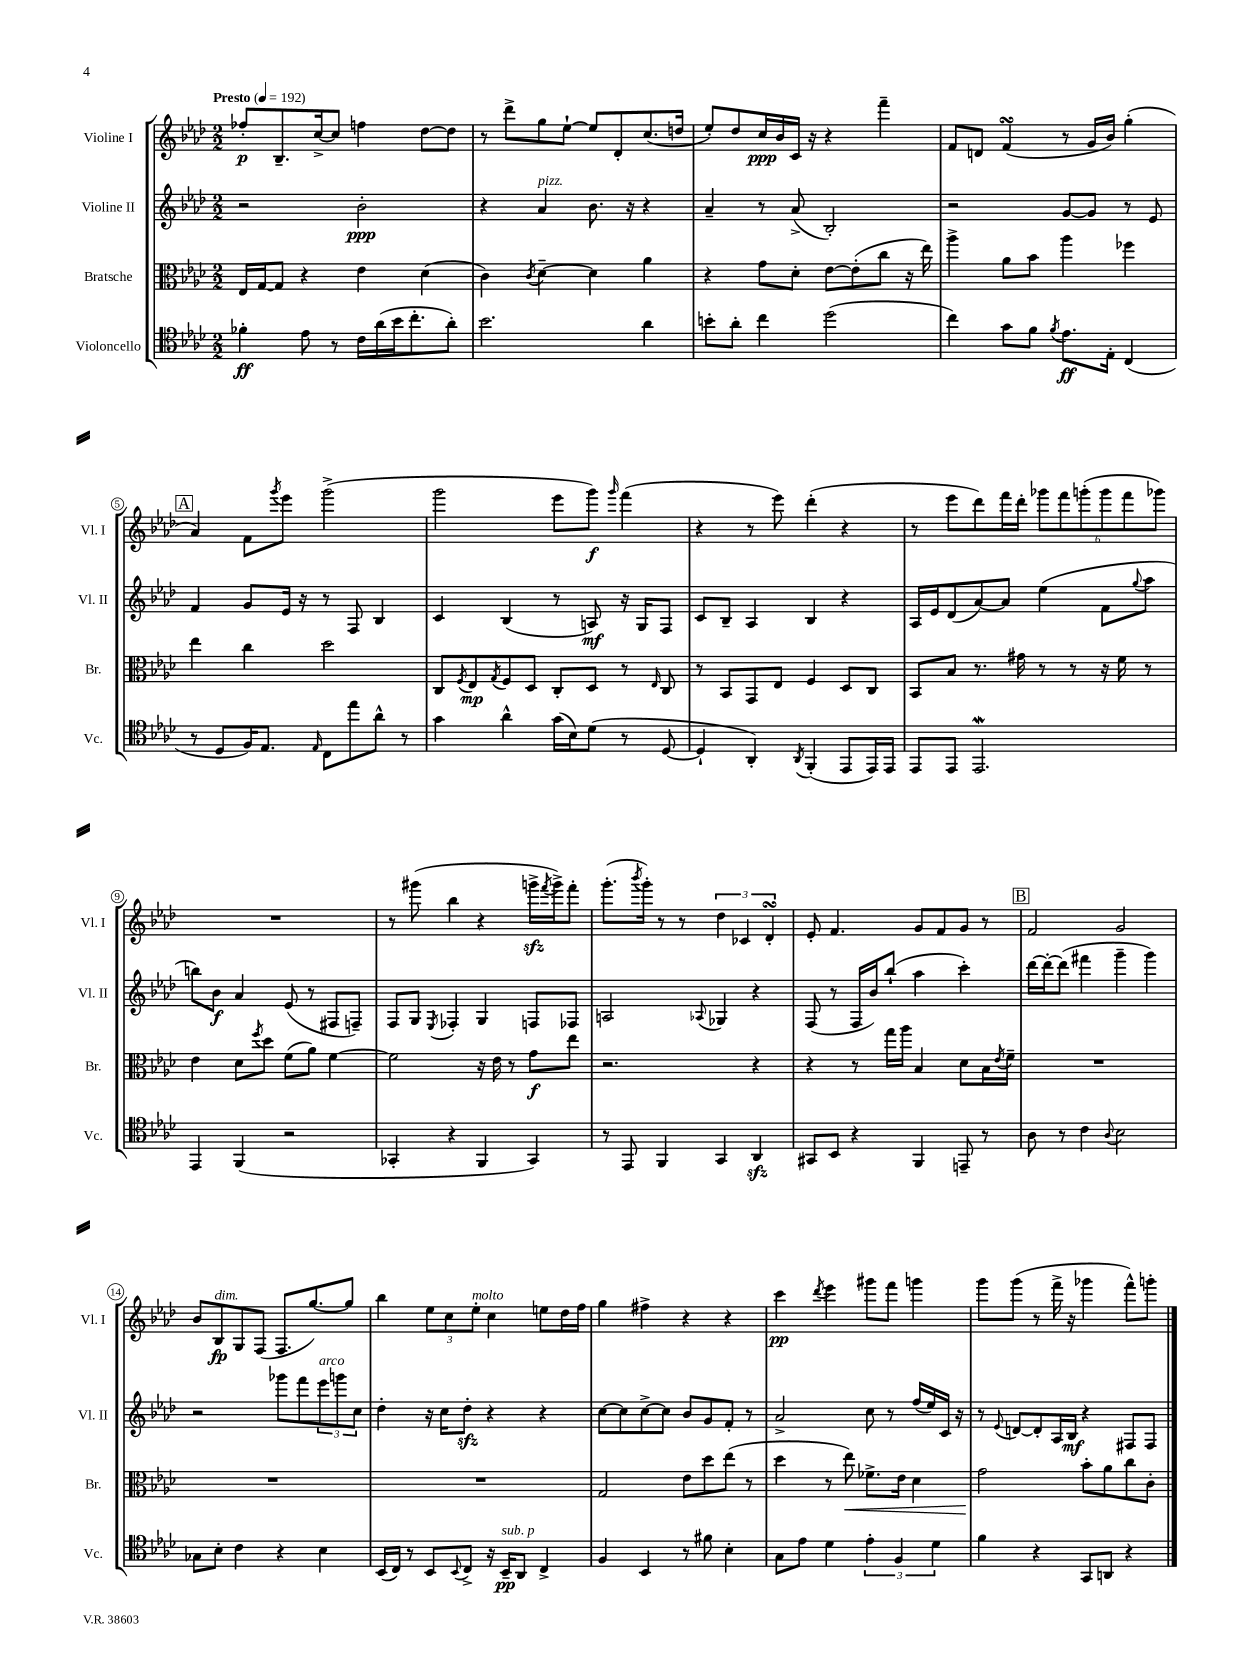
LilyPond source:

<<
\new StaffGroup <<
\new Staff = "s0" \with { instrumentName = "Violine I" shortInstrumentName = "Vl. I" } {
    \clef treble \key aes \major \numericTimeSignature \time 2/2 \tempo "Presto" 4 = 192
    fes''8-.\p bes8.-- c''16~-> c''8 f''4 des''8~ des''8 |
    r8 des'''8-> g''8 ees''8~-! ees''8 des'8-. c''8.( d''16 |
    ees''8-.) des''8 c''16\ppp bes'16 c'16 r16 r4 f'''4-- |
    f'8 d'8 f'4\turn( r8 g'16 bes'16) g''4-.( |
    \mark \markup { \box "A" } aes'4) f'8 \acciaccatura { g'''8 } ees'''8 g'''2->( |
    g'''2 ees'''8 g'''8\f) \grace { g'''16 } f'''4( |
    r4 r8 ees'''8) des'''4-.( r4 |
    r8 ees'''8 des'''8) f'''16 des'''16-. \tuplet 6/4 { ges'''8 f'''8 g'''8-.( g'''8 f'''8 ges'''8) } |
    R1 |
    r8 gis'''8( bes''4 r4 g'''16->\sfz \acciaccatura { f'''8 } g'''16->) f'''8-. |
    g'''8.-.( \acciaccatura { bes'''8 } g'''16-.) r8 r8 \tuplet 3/2 { des''4 ces'4 des'4-.\turn } |
    ees'8-. f'4. g'8 f'8 g'8 r8 |
    \mark \markup { \box "B" } f'2 g'2 |
    bes'8 bes8\fp^\markup { \italic "dim." } g8 f8( f8. g''8.~) g''8 |
    bes''4 \tuplet 3/2 { ees''8 c''8 ees''8-.^\markup { \italic "molto" } } c''4 e''8 des''16 f''16 |
    g''4 fis''4-> r4 r4 |
    c'''4\pp \acciaccatura { des'''8 } ees'''4 gis'''8 f'''8 g'''4 |
    g'''8 g'''8( r8 f'''16-> r16 ges'''4 f'''8-^) g'''8-. \bar "|." |
}
\new Staff = "s1" \with { instrumentName = "Violine II" shortInstrumentName = "Vl. II" } {
    \clef treble \key aes \major \numericTimeSignature \time 2/2
    r2 bes'2-.\ppp |
    r4 aes'4^\markup { \italic "pizz." } bes'8. r16 r4 |
    aes'4-- r8 aes'8->( bes2-.) |
    r2 g'8~ g'8 r8 ees'8 |
    \mark \markup { \box "A" } f'4 g'8 ees'16 r16 r8 f8 bes4 |
    c'4 bes4( r8 a8\mf) r16 g16 f8 |
    c'8 bes8-- aes4 bes4 r4 |
    aes16 ees'16 des'8( aes'8~) aes'8 ees''4( f'8 \appoggiatura { g''8 } aes''8 |
    b''8) bes'8\f aes'4 ees'8( r8 fis8 f8--) |
    f8 g8 \acciaccatura { ees8 } fes4-. g4 f8 fes8 |
    a2 \appoggiatura { aes8 } ges4 r4 |
    f8( r8 f16 bes'16) bes''8-!( aes''4 c'''4-.) |
    \mark \markup { \box "B" } des'''16~ des'''16~-. des'''8( fis'''4 g'''4-- g'''4) |
    r2 ges'''8 f'''8 \tuplet 3/2 { ees'''8^\markup { \italic "arco" } g'''8 c''8 } |
    des''4-. r16 c''16 des''8-.\sfz r4 r4 |
    c''8~ c''8 c''8~-> c''8 bes'8 g'8 f'8-. r8 |
    aes'2-> c''8 r8 f''16( ees''16) c'16 r16 |
    r8 \appoggiatura { ees'8 } d'8~ d'8-. aes16 bes16\mf r4 fis8 fis8 \bar "|." |
}
\new Staff = "s2" \with { instrumentName = "Bratsche" shortInstrumentName = "Br." } {
    \clef alto \key aes \major \numericTimeSignature \time 2/2
    ees16 g16~ g8 r4 ees'4 des'4( |
    c'4) \acciaccatura { c'8 } des'4~-- des'4 aes'4 |
    r4 g'8 des'8-. ees'8~ ees'8-.( c''8 r16 ees''16) |
    aes''4-> aes'8 bes'8 aes''4 fes''4 |
    \mark \markup { \box "A" } ees''4 c''4 des''2 |
    c8 \acciaccatura { f8 } ees8\mp \acciaccatura { g8 } f8 des8 c8-. des8 r8 \grace { ees16 } c8 |
    r8 bes,8 g,8 ees8 f4 des8 c8 |
    bes,8 bes8 r8. gis'16 r8 r8 r16 f'16 r8 |
    ees'4 des'8 \acciaccatura { f''8 } des''8 f'8( aes'8) f'4~ |
    f'2 r16 ees'16 r8 g'8\f ees''8 |
    r2. r4 |
    r4 r8 g''16 aes''16 bes4 des'8 bes16 \acciaccatura { ees'8 } f'16-- |
    \mark \markup { \box "B" } R1 |
    R1 |
    R1 |
    g2 ees'8 des''8 ees''8( r8 |
    des''4 r8 ees''8\<) fes'8.-> ees'16 des'4 |
    g'2\! bes'8-. aes'8 c''8 c'8-. \bar "|." |
}
\new Staff = "s3" \with { instrumentName = "Violoncello" shortInstrumentName = "Vc." } {
    \clef tenor \key aes \major \numericTimeSignature \time 2/2
    fes'4-.\ff ees'8 r8 c'16 aes'16( bes'16 c''8.-. aes'8-.) |
    bes'2. aes'4 |
    b'8-. aes'8-. c''4 des''2( |
    c''4) g'8 f'8 \acciaccatura { f'8 } ees'8.\ff ees16-. c4( |
    \mark \markup { \box "A" } r8 des8 f16) ees8. \grace { ees16 } c8 ees''8 aes'8-^ r8 |
    g'4 aes'4-^ g'16( bes16) des'8( r8 des8~ |
    des4-! aes,4-.) \acciaccatura { aes,8 } f,4-.( ees,8 ees,16) ees,16 |
    ees,8 ees,8 ees,2.\mordent |
    ees,4 f,4( r2 |
    ges,4-. r4 f,4 ges,4) |
    r8 ees,8 f,4 g,4 aes,4\sfz |
    gis,8 bes,8 r4 f,4 e,8-- r8 |
    \mark \markup { \box "B" } aes8 r8 c'4 \appoggiatura { aes8 } bes2 |
    ges8 bes8-. c'4 r4 bes4 |
    bes,16( c16) r8 bes,8 \appoggiatura { bes,8 } c8-> r16 bes,16--\pp^\markup { \italic "sub. p" } aes,8 c4-> |
    f4 bes,4 r8 fis'8 bes4-. |
    g8 ees'8 des'4 \tuplet 3/2 { ees'4-. f4 des'4 } |
    f'4 r4 g,8 a,8 r4 \bar "|." |
}
>>
>>
\layout { \context { \Score \override BarNumber.stencil = #(make-stencil-circler 0.1 0.3 ly:text-interface::print) } }
